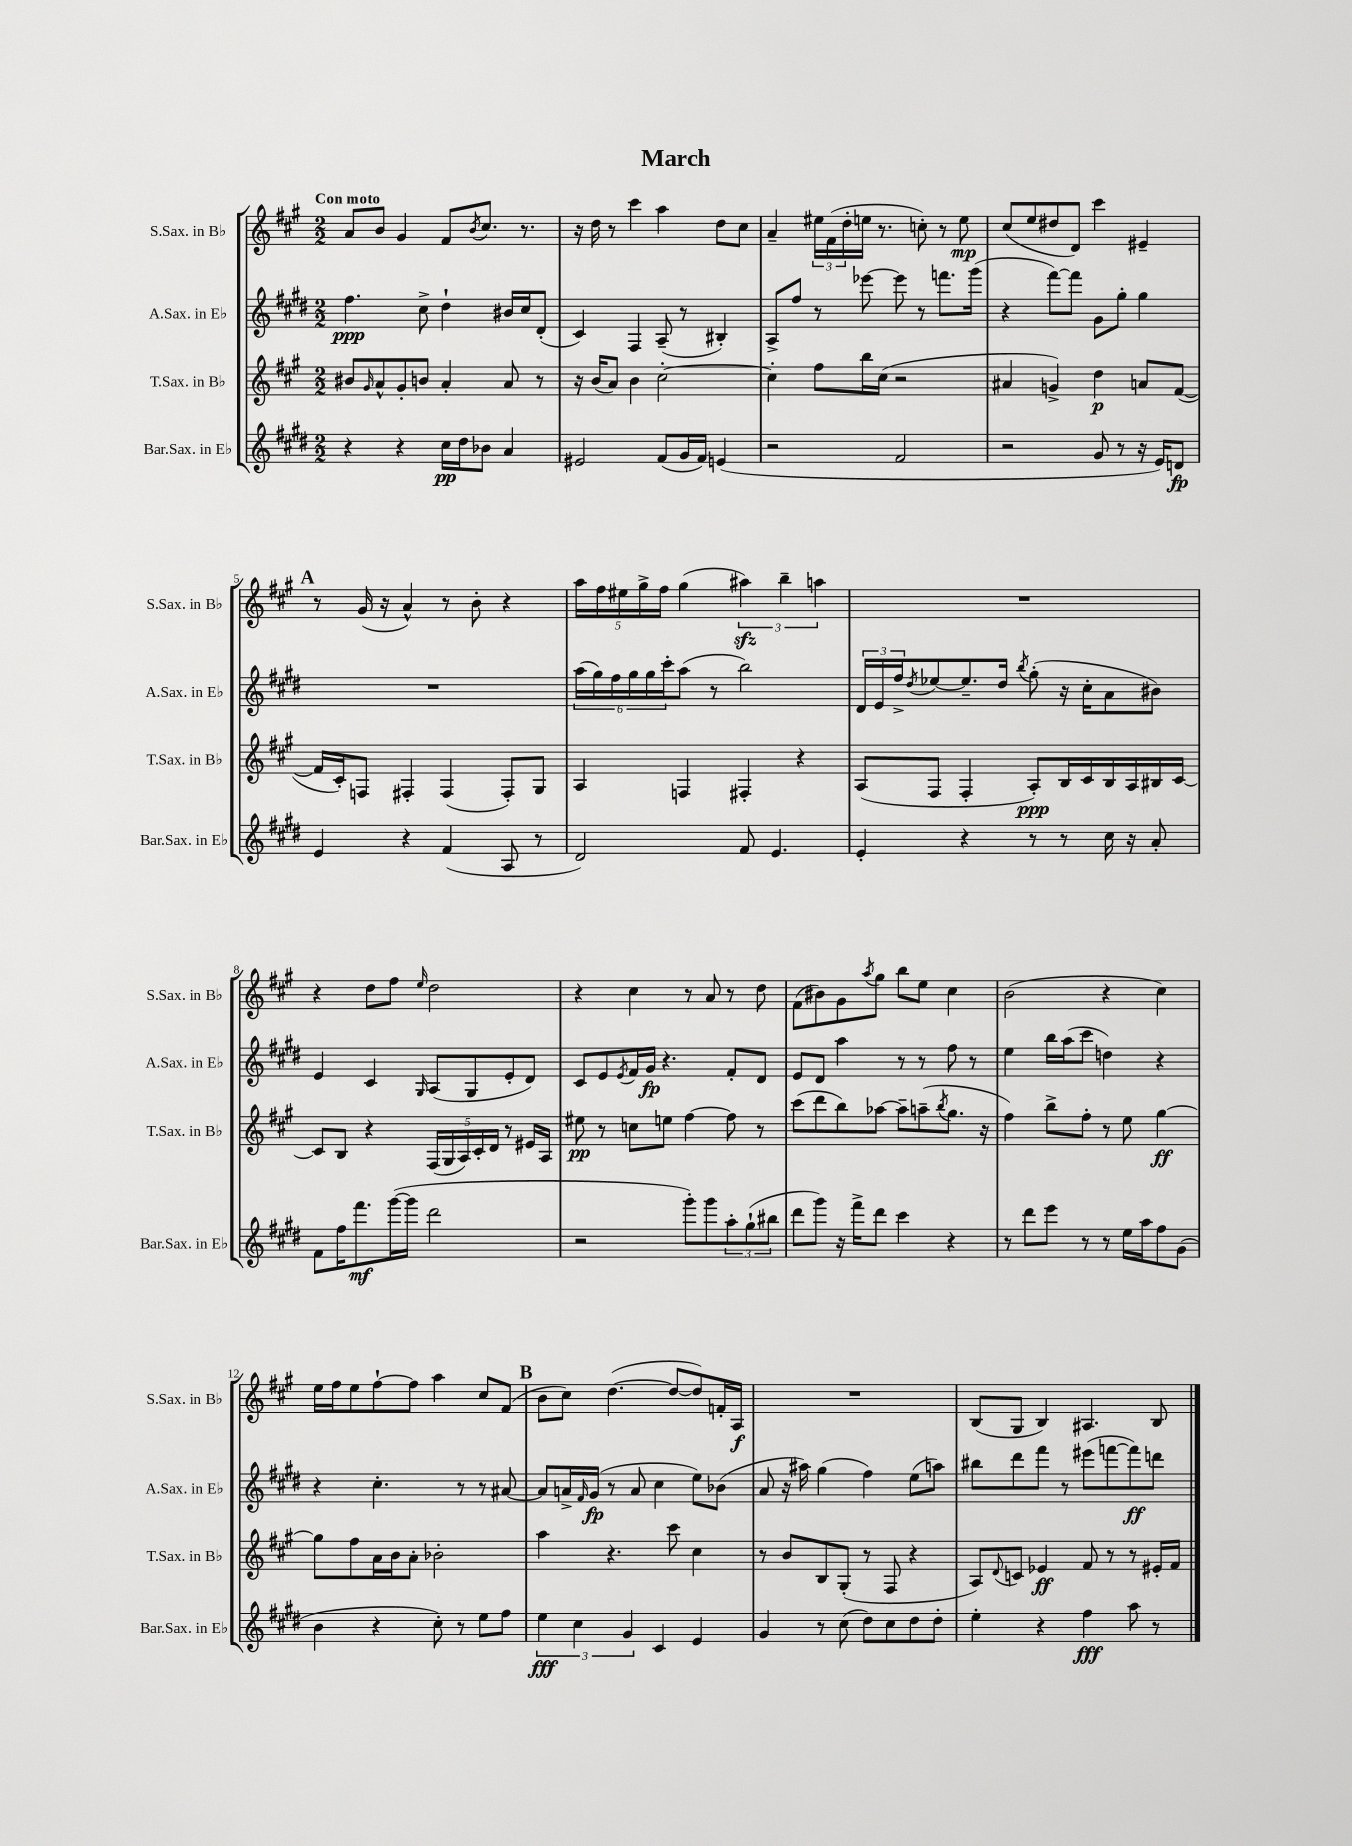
\header { title = "March" }
<<
\new StaffGroup <<
\new Staff = "s0" \with { instrumentName = "S.Sax. in Bb" shortInstrumentName = "S.Sax. in Bb" } {
    \clef treble \key a \major \numericTimeSignature \time 2/2 \tempo "Con moto"
    a'8 b'8 gis'4 fis'8 \acciaccatura { b'8 } cis''8. r8. |
    r16 d''16 r8 cis'''4 a''4 d''8 cis''8 |
    a'4-- \tuplet 3/2 { eis''16 fis'16( d''16-. } e''16 r8. c''8-.) r8 e''8\mp |
    cis''8( e''8 dis''8 d'8) cis'''4 eis'4-- |
    \mark \markup { \bold "A" } r8 gis'16( r16 a'4-^) r8 b'8-. r4 |
    \tuplet 5/4 { a''16 fis''16 eis''16 gis''16-> fis''16 } gis''4( \tuplet 3/2 { ais''4\sfz) b''4-- a''4 } |
    R1 |
    r4 d''8 fis''8 \grace { e''16 } d''2 |
    r4 cis''4 r8 a'8 r8 d''8 |
    fis'8( bis'8) gis'8 \acciaccatura { a''8 } gis''8 b''8 e''8 cis''4 |
    b'2( r4 cis''4) |
    e''16 fis''16 e''8 fis''8~-! fis''8 a''4 cis''8 fis'8( |
    \mark \markup { \bold "B" } b'8 cis''8) d''4.~( d''8~ d''8) f'16-. a16\f |
    R1 |
    b8( gis8 b4) ais4. b8 \bar "|." |
}
\new Staff = "s1" \with { instrumentName = "A.Sax. in Eb" shortInstrumentName = "A.Sax. in Eb" } {
    \clef treble \key e \major \numericTimeSignature \time 2/2
    fis''4.\ppp cis''8-> dis''4-! bis'16 cis''16 dis'8-.( |
    cis'4) fis4 a8--( r8 bis4-.) |
    a8-> fis''8 r8 ees'''8~ ees'''8 r8 f'''8. gis'''16( |
    r4 fis'''8~) fis'''8 gis'8 gis''8-. gis''4 |
    \mark \markup { \bold "A" } R1 |
    \tuplet 6/4 { a''16( gis''16) fis''16 gis''16 gis''16 cis'''16-. } a''8( r8 b''2) |
    \tuplet 3/2 { dis'16 e'16 fis''16-> } \acciaccatura { dis''8 } ees''8~ ees''8.-- dis''16 \acciaccatura { b''8 } gis''8-.( r16 cis''16-. a'8 bis'8) |
    e'4 cis'4 \grace { gis16 } a8( gis8 e'8-. dis'8) |
    cis'8 e'8 \acciaccatura { e'8 } fis'16 gis'16\fp r4. fis'8-. dis'8 |
    e'8 dis'8 a''4 r8 r8 fis''8 r8 |
    e''4 b''16 a''16( cis'''8 d''4) r4 |
    r4 cis''4.-. r8 r8 ais'8~ |
    \mark \markup { \bold "B" } ais'8 a'16-> \grace { fis'16 } gis'16\fp( r8 a'8 cis''4 e''8) bes'8( |
    a'8 r16 ais''16) gis''4( fis''4) e''8( a''8) |
    bis''8 dis'''8 fis'''8 r8 eis'''8( f'''8~ f'''8\ff) d'''8 \bar "|." |
}
\new Staff = "s2" \with { instrumentName = "T.Sax. in Bb" shortInstrumentName = "T.Sax. in Bb" } {
    \clef treble \key a \major \numericTimeSignature \time 2/2
    bis'8 \grace { gis'16 } a'8-^ gis'8-. b'8 a'4-. a'8 r8 |
    r16 b'16( a'8) b'4 cis''2~-. |
    cis''4-. fis''8 b''16 cis''16( r2 |
    ais'4 g'4->) d''4\p a'8 fis'8~( |
    \mark \markup { \bold "A" } fis'16 cis'16-.) f8 fis4-. fis4( fis8-.) gis8 |
    a4 f4 fis4-. r4 |
    a8( fis8 fis4-. a8-.\ppp) b16 cis'16 b16 a16 bis16 cis'16~ |
    cis'8 b8 r4 \tuplet 5/4 { fis16( gis16 a16) cis'16-. d'16 } r8 eis'16 a16 |
    eis''8\pp r8 c''8 e''8 fis''4~ fis''8 r8 |
    cis'''8( d'''8 b''8) aes''8~ aes''8-- a''8--( \acciaccatura { b''8 } gis''8. r16 |
    fis''4) b''8-> fis''8-. r8 e''8 gis''4~\ff |
    gis''8 fis''8 a'16 b'16 a'8-. bes'2-. |
    \mark \markup { \bold "B" } a''4 r4. cis'''8 cis''4 |
    r8 b'8 b8 gis8-.( r8 fis8 r4 |
    a8) \appoggiatura { d'8 } c'8 ees'4\ff fis'8 r8 r8 eis'16-. fis'16 \bar "|." |
}
\new Staff = "s3" \with { instrumentName = "Bar.Sax. in Eb" shortInstrumentName = "Bar.Sax. in Eb" } {
    \clef treble \key e \major \numericTimeSignature \time 2/2
    r4 r4 cis''16\pp dis''16 bes'8 a'4 |
    eis'2 fis'8( gis'16 fis'16) e'4( |
    r2 fis'2 |
    r2 gis'8 r8 r16 e'16) d'8\fp |
    \mark \markup { \bold "A" } e'4 r4 fis'4( a8 r8 |
    dis'2) fis'8 e'4. |
    e'4-. r4 r8 r8 cis''16 r16 a'8-. |
    fis'8 fis''16 fis'''8.\mf gis'''16~( gis'''16 dis'''2 |
    r2 gis'''8-.) gis'''8 \tuplet 3/2 { a''8-. gis''8-!( bis''8 } |
    dis'''8 gis'''8) r16 fis'''16-> dis'''8 cis'''4 r4 |
    r8 dis'''8 e'''8 r8 r8 e''16 a''16 fis''8 gis'8( |
    b'4 r4 cis''8-.) r8 e''8 fis''8 |
    \mark \markup { \bold "B" } \tuplet 3/2 { e''4\fff cis''4 gis'4 } cis'4 e'4 |
    gis'4 r8 cis''8( dis''8) cis''8 dis''8 dis''8-. |
    e''4-. r4 fis''4\fff a''8 r8 \bar "|." |
}
>>
>>
